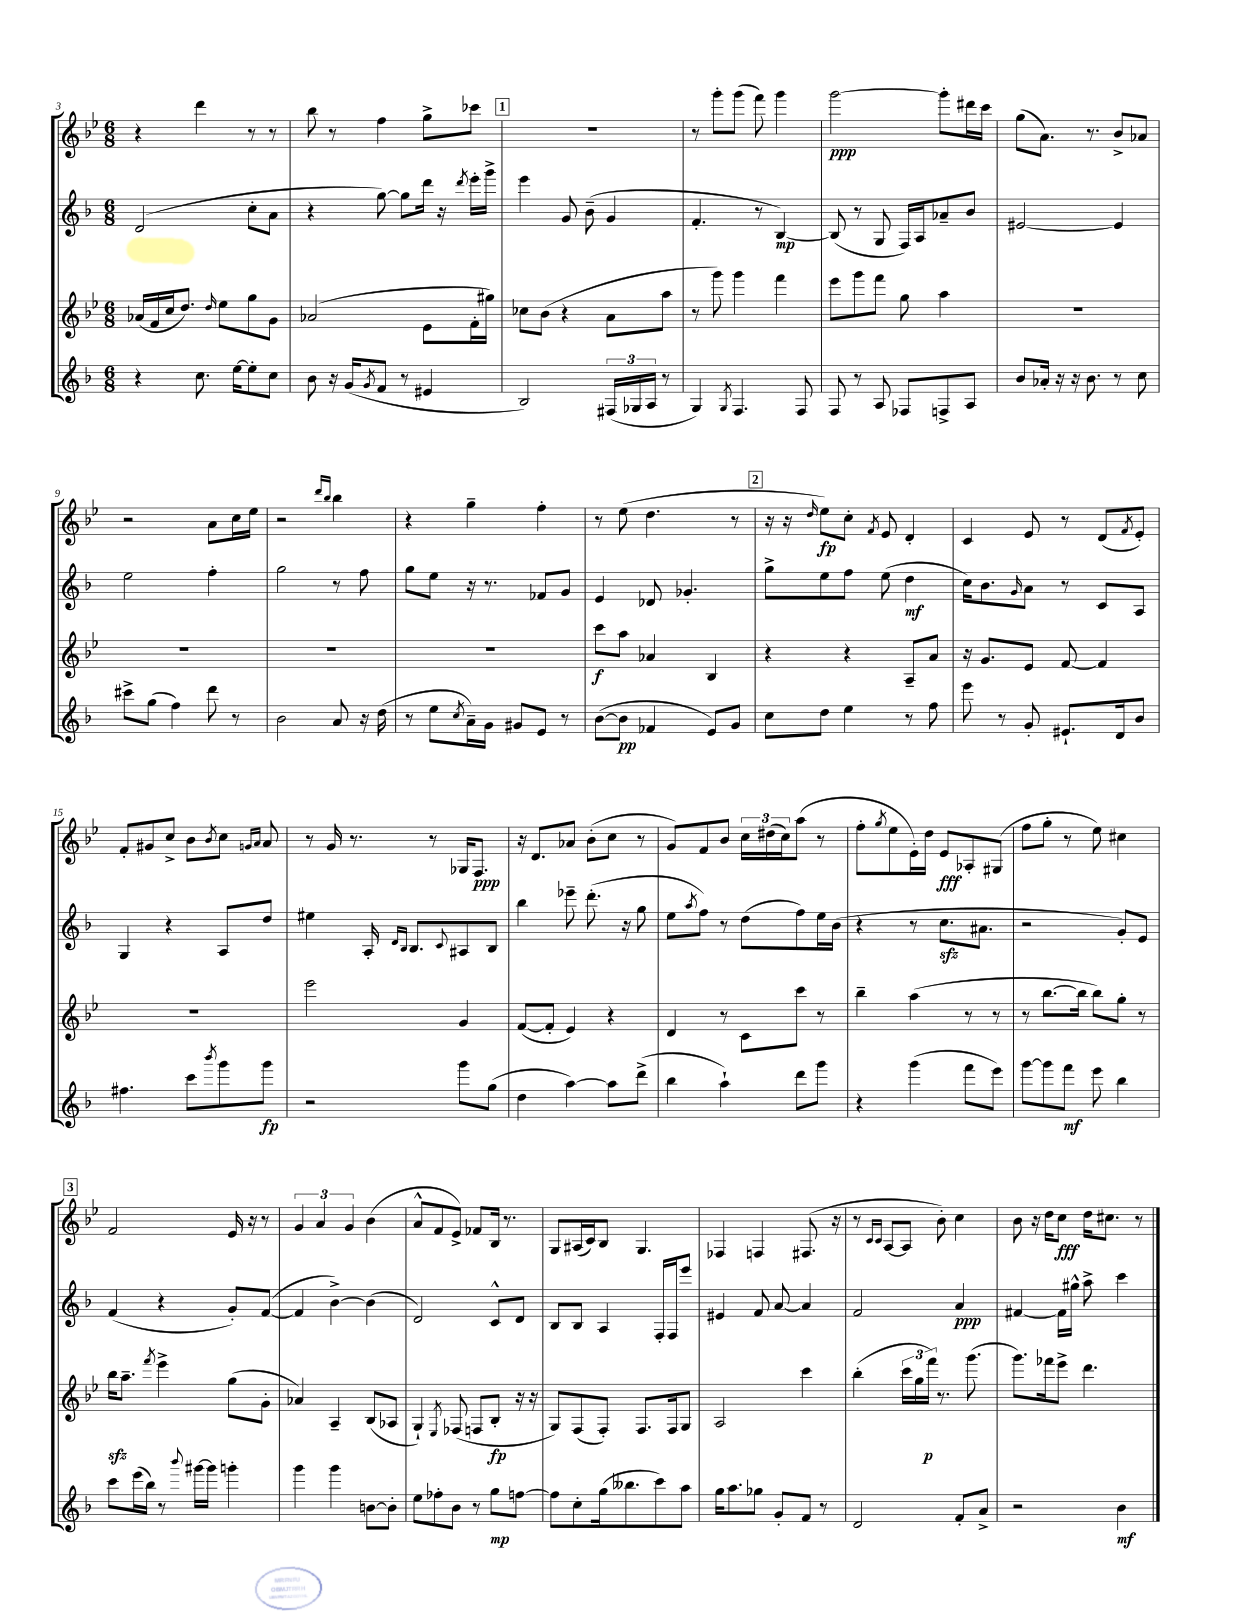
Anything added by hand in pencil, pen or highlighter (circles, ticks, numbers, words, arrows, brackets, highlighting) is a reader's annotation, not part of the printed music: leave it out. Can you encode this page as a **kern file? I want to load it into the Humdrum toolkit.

**kern	**dynam	**kern	**dynam	**kern	**dynam	**kern	**dynam
*part4	*part4	*part3	*part3	*part2	*part2	*part1	*part1
*staff4	*staff4	*staff3	*staff3	*staff2	*staff2	*staff1	*staff1
*clefG2	*	*clefG2	*	*clefG2	*	*clefG2	*
*k[b-]	*	*k[b-e-]	*	*k[b-]	*	*k[b-e-]	*
*M6/8	*	*M6/8	*	*M6/8	*	*M6/8	*
=3	=3	=3	=3	=3	=3	=3	=3
4r	.	(16a-X/LL	.	(2d/	.	4r	.
.	.	16f/	.	.	.	.	.
.	.	16cc/J	.	.	.	.	.
.	.	8.dd/J)	.	.	.	.	.
8.cc\	.	.	.	.	.	4ddd\	.
.	.	16qqdd/	.	.	.	.	.
.	.	8ee-\L	.	.	.	.	.
[16ee\KL	.	.	.	.	.	.	.
8ee'\]	.	8gg\	.	8cc'\L	.	8r	.
8cc\J	.	8g\J	.	8a\J	.	8r	.
=4	=4	=4	=4	=4	=4	=4	=4
8b-\	.	(2a-X/	.	4r	.	8bb-\	.
16r	.	.	.	.	.	8r	.
(16g/KL	.	.	.	.	.	.	.
8qg/	.	.	.	.	.	.	.
8f/J	.	.	.	[8gg\)	.	4ff\	.
8r	.	.	.	8gg\L]	.	.	.
4e#X/	.	8e-\L	.	16ddd\Jk	.	8gg^\L	.
.	.	.	.	16r	.	.	.
.	.	.	.	8qddd/	.	.	.
.	.	16f'\L	.	16eee'\LL	.	8ccc-X\J	.
.	.	16gg#X\JJ)	.	16ggg^\JJ	.	.	.
!!LO:REH:place=s1:t=1
=5	=5	=5	=5	=5	=5	=5	=5
2B-/)	.	8cc-X\L	.	4eee\	.	2.r	.
.	.	(8b-\J	.	.	.	.	.
.	.	4r	.	8g/	.	.	.
.	.	.	.	(8b-~\	.	.	.
(24F#X/LL	.	8a\L	.	4g/	.	.	.
24G-X/	.	.	.	.	.	.	.
24A/JJ	.	.	.	.	.	.	.
8r	.	8aa\J	.	.	.	.	.
=6	=6	=6	=6	=6	=6	=6	=6
4G/)	.	8r	.	4.f'/	.	8r	.
.	.	8ggg\)	.	.	.	8ggg'\L	.
8qG/	.	.	.	.	.	.	.
4.F/	.	4ggg\	.	.	.	(8ggg\J	.
.	.	.	.	8r	.	8fff\)	.
.	.	4fff\	.	[4B-/)	mp	4ggg\	.
8F/	.	.	.	.	.	.	.
=7	=7	=7	=7	=7	=7	=7	=7
8F/	.	8eee-\L	.	(8B-/]	.	[2ggg\	ppp
8r	.	8ggg\	.	8r	.	.	.
8A/	.	8fff\J	.	8G/	.	.	.
8F-X/L	.	8gg\	.	16F/LL)	.	.	.
.	.	.	.	16A/J	.	.	.
8Fn^/	.	4aa\	.	8a-X~/	.	8ggg'\L]	.
8A/J	.	.	.	8b-/J	.	16ddd#X\L	.
.	.	.	.	.	.	16ccc\JJ	.
=8	=8	=8	=8	=8	=8	=8	=8
8b-/L	.	2.r	.	[2e#X/	.	(8gg\L	.
16a-X'/Jk	.	.	.	.	.	8.a\J)	.
16r	.	.	.	.	.	.	.
16r	.	.	.	.	.	.	.
8.b-\	.	.	.	.	.	8.r	.
8r	.	.	.	4e#/]	.	8b-^/L	.
8cc\	.	.	.	.	.	8a-X/J	.
!!LO:LB:g=z
=9	=9	=9	=9	=9	=9	=9	=9
8ccc#X^\L	.	2.r	.	2ee\	.	2r	.
(8gg\J	.	.	.	.	.	.	.
4ff\)	.	.	.	.	.	.	.
8ddd\	.	.	.	4ff'\	.	8a\L	.
8r	.	.	.	.	.	16cc\L	.
.	.	.	.	.	.	16ee-\JJ	.
=10	=10	=10	=10	=10	=10	=10	=10
2b-\	.	2.r	.	2gg\	.	2r	.
.	.	.	.	.	.	16qqddd/LL	.
.	.	.	.	.	.	16qqbb-/JJ	.
8a/	.	.	.	8r	.	4bb-\	.
16r	.	.	.	8ff\	.	.	.
(16dd\	.	.	.	.	.	.	.
=11	=11	=11	=11	=11	=11	=11	=11
8r	.	2.r	.	8gg\L	.	4r	.
8ee\L	.	.	.	8ee\J	.	.	.
8qcc/	.	.	.	.	.	.	.
16a~\L)	.	.	.	16r	.	4gg~\	.
16g\JJ	.	.	.	8.r	.	.	.
8g#X/L	.	.	.	.	.	.	.
8e/J	.	.	.	8f-X/L	.	4ff'\	.
8r	.	.	.	8g/J	.	.	.
=12	=12	=12	=12	=12	=12	=12	=12
([8b-\L	.	8ccc\L	f	4e/	.	8r	.
8b-\J]	pp	8aa\J	.	.	.	(8ee-\	.
4f-X/	.	4a-X/	.	8d-X/	.	4.dd\	.
.	.	.	.	4.g-X'/	.	.	.
8e/L)	.	4B-/	.	.	.	.	.
8g/J	.	.	.	.	.	8r	.
!!LO:REH:place=s1:t=2
=13	=13	=13	=13	=13	=13	=13	=13
8cc\L	.	4r	.	8gg^\L	.	16r	.
.	.	.	.	.	.	16r	.
.	.	.	.	.	.	16qqdd/	.
8dd\J	.	.	.	8ee\	.	8ee-\L)	fp
4ee\	.	4r	.	8ff\J	.	8cc'\J	.
.	.	.	.	.	.	8qf/	.
.	.	.	.	(8ee\	.	8e-/	.
8r	.	8A~/L	.	4dd\	mf	4d'/	.
8ff\	.	8a/J	.	.	.	.	.
=14	=14	=14	=14	=14	=14	=14	=14
8eee\	.	16r	.	16cc\KL)	.	4c/	.
.	.	8.g/L	.	8.b-\	.	.	.
8r	.	.	.	.	.	.	.
.	.	.	.	16qqg/	.	.	.
8g'/	.	8e-/J	.	8a\J	.	8e-/	.
8.e#X`/L	.	[8f/	.	8r	.	8r	.
.	.	4f/]	.	8c/L	.	(8d/L	.
16d/k	.	.	.	.	.	.	.
.	.	.	.	.	.	8qf/	.
8b-/J	.	.	.	8A/J	.	8e-'/J)	.
!!LO:LB:g=z
=15	=15	=15	=15	=15	=15	=15	=15
4.ff#X\	.	2.r	.	4G/	.	8f'/L	.
.	.	.	.	.	.	8g#X/	.
.	.	.	.	4r	.	8cc^/J	.
8ccc\L	.	.	.	.	.	8b-\L	.
8qbbb-/	.	.	.	.	.	8qb-/	.
8ggg\	.	.	.	8A/L	.	8cc\J	.
.	.	.	.	.	.	16qqgn/LL	.
.	.	.	.	.	.	16qqa/JJ	.
8ggg\J	fp	.	.	8dd/J	.	8a/	.
=16	=16	=16	=16	=16	=16	=16	=16
2r	.	2eee-\	.	4ee#X\	.	8r	.
.	.	.	.	.	.	16g/	.
.	.	.	.	.	.	8.r	.
.	.	.	.	16A'/	.	.	.
.	.	.	.	16qqd/LL	.	.	.
.	.	.	.	16qqB-/JJ	.	.	.
.	.	.	.	8.B-/L	.	.	.
.	.	.	.	.	.	8r	.
.	.	.	.	8qqc/	.	.	.
8ggg\L	.	4g/	.	8A#X/	.	16G-X/KL	.
.	.	.	.	.	.	8.F/J	ppp
(8gg\J	.	.	.	8B-/J	.	.	.
=17	=17	=17	=17	=17	=17	=17	=17
4dd\	.	([8f/L	.	4bb-\	.	16r	.
.	.	.	.	.	.	8.d/L	.
.	.	8f'/J]	.	.	.	.	.
[4aa\)	.	4e-/)	.	8eee-X~\	.	8a-X/J	.
.	.	.	.	(8.ddd'\	.	(8b-'\L	.
8aa\L]	.	4r	.	.	.	8cc\J	.
.	.	.	.	16r	.	.	.
(8ddd^\J	.	.	.	8gg\	.	8r	.
=18	=18	=18	=18	=18	=18	=18	=18
4bb-\	.	4d/	.	8ee\L	.	8g/L)	.
.	.	.	.	8qaa/	.	.	.
.	.	.	.	8ff\J)	.	8f/	.
4aa`\)	.	8r	.	8r	.	8b-/J	.
.	.	8c\L	.	(8dd\L	.	24cc\LL	.
.	.	.	.	.	.	(24dd#X\	.
.	.	.	.	.	.	24cc\J)	.
8ddd\L	.	8ccc\J	.	8ff\)	.	(8aa\J	.
8ggg\J	.	8r	.	16ee\L	.	8r	.
.	.	.	.	(16b-\JJ	.	.	.
=19	=19	=19	=19	=19	=19	=19	=19
4r	.	4bb-~\	.	4r	.	8ff'\L	.
.	.	.	.	.	.	8qgg/	.
.	.	.	.	.	.	8ee-\	.
(4ggg\	.	(4aa\	.	8r	.	16e-'\L)	.
.	.	.	.	.	.	16dd\JJ	.
.	.	.	.	8.cczz\L	.	8e-/L	fff
8fff\L	.	8r	.	.	.	8A-X'/	.
.	.	.	.	8.a#X\J	.	.	.
8eee\J)	.	8r	.	.	.	(8G#X/J	.
=20	=20	=20	=20	=20	=20	=20	=20
[8ggg\L	.	8r	.	2r	.	8ff\L	.
8ggg\]	.	[8.bb-\L	.	.	.	8gg'\J	.
8fff\J	mf	.	.	.	.	8r	.
.	.	16bb-\Jk]	.	.	.	.	.
8eee\	.	8bb-\L)	.	.	.	8ee-\)	.
4bb-\	.	8gg'\J	.	8g'/L)	.	4cc#X\	.
.	.	8r	.	8e/J	.	.	.
!!LO:LB:g=z
!!LO:REH:place=s1:t=3
=21	=21	=21	=21	=21	=21	=21	=21
8ccc\L	.	16bb-zz\KL	.	(4f/	.	2f/	.
.	.	8.aa~\J	.	.	.	.	.
(16eee\L	.	.	.	.	.	.	.
16bb-\JJ)	.	.	.	.	.	.	.
.	.	8qfff/	.	.	.	.	.
8r	.	4eee-^\	.	4r	.	.	.
8qqbbb-/	.	.	.	.	.	.	.
[16ggg#X\LL	.	.	.	.	.	.	.
16ggg#\JJ]	.	.	.	.	.	.	.
4gggn'\	.	(8gg\L	.	8g'/L)	.	16e-/	.
.	.	.	.	.	.	16r	.
.	.	8g'\J	.	([8f/J	.	8r	.
=22	=22	=22	=22	=22	=22	=22	=22
4ggg\	.	4a-X/)	.	4f/]	.	6g/	.
.	.	.	.	.	.	6a/	.
4ggg\	.	4A~/	.	[4b-^\)	.	.	.
.	.	.	.	.	.	6g/	.
[8bn\L	.	(8B-/L	.	(4b-\]	.	(4b-\	.
8b'\J]	.	8A-X/J	.	.	.	.	.
=23	=23	=23	=23	=23	=23	=23	=23
8ee\L	.	4G`/)	.	2d/)	.	8a^^/L	.
8ff-X'\	.	.	.	.	.	8f/	.
.	.	8qE-/	.	.	.	.	.
8b-\J	.	(8F-X/	.	.	.	8e-^/J)	.
8r	.	8Fn/L	.	.	.	8f-X/L	.
8gg\L	mp	8B-'/J	fp	8c^^/L	.	16B-/Jk	.
.	.	.	.	.	.	8.r	.
[8ffn\J	.	16r	.	8d/J	.	.	.
.	.	16r	.	.	.	.	.
=24	=24	=24	=24	=24	=24	=24	=24
8ff\L]	.	8G/L)	.	8B-/L	.	8G/L	.
8cc'\	.	(8F/	.	8B-/J	.	(16A#X/L	.
.	.	.	.	.	.	16c/J)	.
(16gg\k	.	8F'/J)	.	4A/	.	8B-/J	.
8.bb--X\	.	.	.	.	.	.	.
.	.	8.F/L	.	.	.	4.G/	.
8ccc\)	.	.	.	16F'/LL	.	.	.
.	.	16F/k	.	16F/J	.	.	.
8aa\J	.	8G/J	.	8eee/J	.	.	.
=25	=25	=25	=25	=25	=25	=25	=25
16gg\KL	.	2A/	.	4e#X/	.	4F-X/	.
8.aa\	.	.	.	.	.	.	.
8gg-X\J	.	.	.	8f/	.	4Fn/	.
8g'/L	.	.	.	[8a/	.	.	.
8f/J	.	4ccc\	.	4a/]	.	(8.F#X/	.
8r	.	.	.	.	.	.	.
.	.	.	.	.	.	16r	.
=26	=26	=26	=26	=26	=26	=26	=26
2d/	.	(4bb-'\	.	2f/	.	8r	.
.	.	.	.	.	.	16qqc/LL	.
.	.	.	.	.	.	16qqc/JJ	.
.	.	.	.	.	.	[8A/L	.
.	.	24ccc\LL	.	.	.	8A/J]	.
.	.	24gg\	.	.	.	.	.
.	.	24fff\JJ)	p	.	.	.	.
.	.	8.r	.	.	.	8b-'\)	.
8f'/L	.	.	.	4a/	ppp	4cc\	.
.	.	(8.ggg\	.	.	.	.	.
8a^/J	.	.	.	.	.	.	.
=27	=27	=27	=27	=27	=27	=27	=27
2r	.	8.ggg\L)	.	[4f#X/	.	8b-\	.
.	.	.	.	.	.	16r	.
.	.	16fff-X\k	.	.	.	16dd\KL	.
.	.	8eee-^\J	.	16f#\LL]	.	8cc\J	fff
.	.	.	.	16gg#X^^\JJ	.	.	.
.	.	4.ddd\	.	8aa^\	.	16dd\KL	.
.	.	.	.	.	.	8.cc#X\J	.
4b-\	mf	.	.	4ccc\	.	.	.
.	.	.	.	.	.	8r	.
==	==	==	==	==	==	==	==
*-	*-	*-	*-	*-	*-	*-	*-
